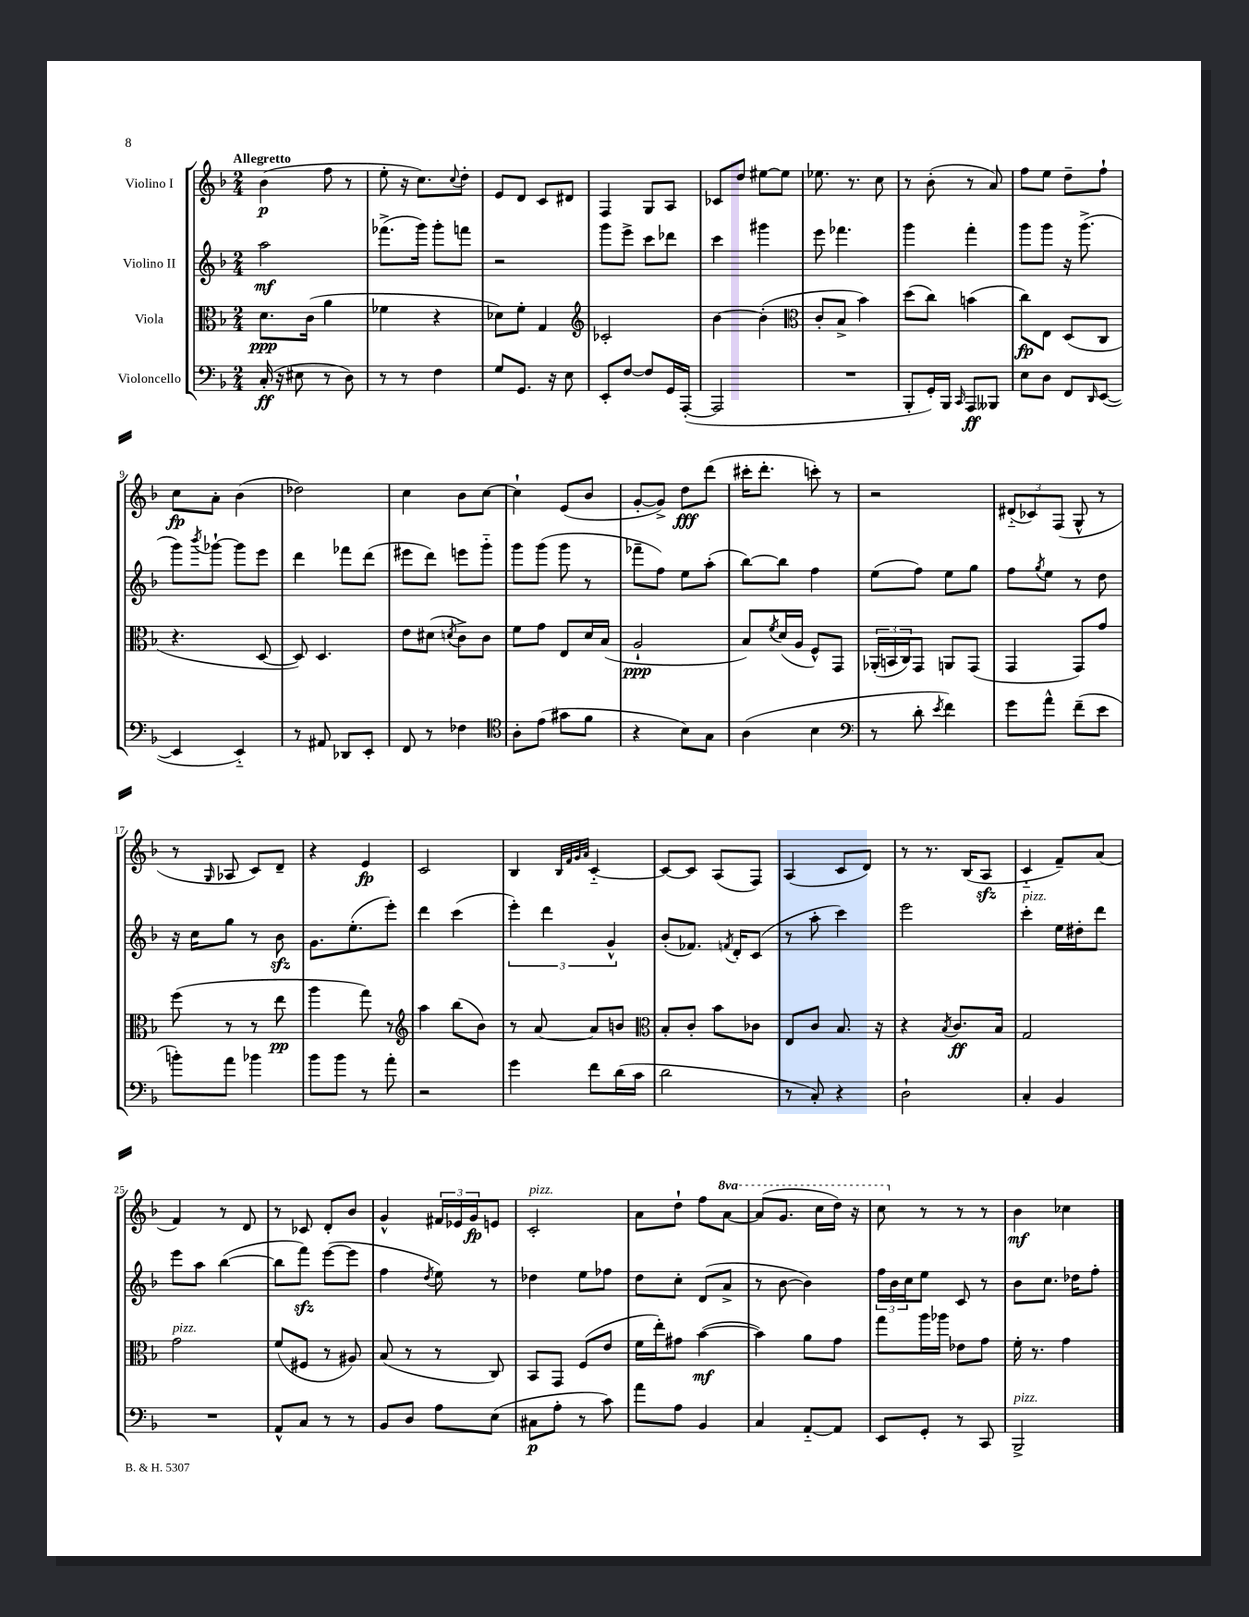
<<
\new StaffGroup <<
\new Staff = "s0" \with { instrumentName = "Violino I" } {
    \clef treble \key f \major \numericTimeSignature \time 2/4 \set Staff.ottavationMarkups = #ottavation-simple-ordinals \tempo "Allegretto"
    bes'4\p( f''8 r8 |
    e''8-. r16 c''8.) \appoggiatura { c''8 } d''8-. |
    e'8 d'8 c'8 dis'8 |
    f4 g8 a8 |
    ces'8 d''8 eis''8~ eis''8 |
    ees''8. r8. c''8 |
    r8 bes'8-.( r8 a'8) |
    f''8 e''8 d''8-- f''8-! |
    c''8\fp a'8-. bes'4( |
    des''2) |
    c''4 bes'8 c''8~ |
    c''4-! e'8( bes'8 |
    g'8~-. g'8->) d''8\fff d'''8( |
    cis'''16-. d'''8.-. c'''8-.) r8 |
    r2 |
    \tuplet 3/2 { dis'8-_( ces'8) f8( } g8-^ r8 |
    r8 \grace { g16 } aes8 c'8) d'8-- |
    r4 e'4\fp |
    c'2 |
    bes4 \grace { bes32 f'32 g'32 a'32 } c'4~-_ |
    c'8~ c'8 a8( f8) |
    a4( c'8 d'8) |
    r8 r8. bes16( a8\sfz |
    c'4-_ f'8--) a'8( |
    f'4) r8 d'8 |
    r8 ces'8 d'8-. bes'8 |
    g'4-^ \tuplet 3/2 { fis'16 ees'16 g'16\fp } e'8 |
    c'2-.^\markup { \italic "pizz." } |
    a'8 d''8-! f''8 \ottava #1 a''8~ |
    a''8( g''8. c'''16 d'''16) r16 |
    c'''8 \ottava #0 r8 r8 r8 |
    bes'4\mf ces''4 \bar "|." |
}
\new Staff = "s1" \with { instrumentName = "Violino II" } {
    \clef treble \key f \major \numericTimeSignature \time 2/4
    a''2\mf |
    fes'''8.->( g'''16) g'''8-. f'''8 |
    r2 |
    g'''8 e'''8-> c'''8 des'''8 |
    c'''4 gis'''4 |
    e'''8 fes'''4. |
    g'''4 f'''4-. |
    g'''8 g'''8 r16 g'''8.->( |
    g'''8) \acciaccatura { bes'''8 } ges'''8~-! ges'''8 e'''8 |
    d'''4 fes'''8 d'''8( |
    eis'''8 d'''8) e'''8 g'''8-_ |
    g'''8 g'''8( g'''8 r8 |
    fes'''8-- f''8) e''8 a''8-.( |
    bes''8~) bes''8 f''4 |
    e''8( f''8) e''8 g''8 |
    f''8 \acciaccatura { g''8 } e''8 r8 d''8 |
    r16 c''16 g''8 r8 bes'8\sfz |
    g'8. e''8.-.( e'''8-.) |
    d'''4 c'''4( |
    \tuplet 3/2 { e'''4-.) d'''4 g'4-^ } |
    bes'8-.( fes'8.) \acciaccatura { f'8 } d'16-. c'8( |
    r8 a''8-. c'''4) |
    e'''2 |
    c'''4-.^\markup { \italic "pizz." } e''16 dis''16-. d'''8 |
    e'''8 a''8 bes''4~( |
    bes''8 f'''8\sfz) e'''8~( e'''8 |
    f''4 \acciaccatura { d''8 } e''8) r8 |
    des''4 e''8 fes''8 |
    d''8 c''8-. d'8( a'8-> |
    r8 bes'8~ bes'4) |
    \tuplet 3/2 { f''16 bes'16 c''16 } e''8 c'8 r8 |
    bes'8 c''8. des''16 f''8-. \bar "|." |
}
\new Staff = "s2" \with { instrumentName = "Viola" } {
    \clef alto \key f \major \numericTimeSignature \time 2/4
    d'8.\ppp c'16( a'4 |
    fes'4 r4 |
    des'8) f'8-. g4 |
    \clef treble ces'2-. |
    bes'4~ bes'4-.( |
    \clef alto c'8-. bes8-> bes'4) |
    d''8( c''8) b'4( |
    c''8\fp) e8 d8( c8 |
    r4. d8~ |
    d8) d4. |
    e'8 dis'8( \acciaccatura { d'8 } c'8->) c'8 |
    f'8 g'8 e8 d'16 bes16( |
    a2-!\ppp |
    bes8) \acciaccatura { f'8 } d'16( a16 f8-^) g,8 |
    \tuplet 3/2 { aes,16-.( b,16 c16) } g,8 a,8 g,8( |
    g,4 g,8) g'8 |
    f''8( r8 r8 e''8\pp |
    a''4 g''8) r8 |
    \clef treble a''4 bes''8( bes'8) |
    r8 a'8~ a'8 b'8 |
    \clef alto bes8-. c'8-. bes'8 ces'8 |
    e8 c'8 bes8. r16 |
    r4 \acciaccatura { bes8 } c'8.\ff bes16 |
    g2 |
    g'2^\markup { \italic "pizz." } |
    f'8( fis8 r8 ais8) |
    bes8( r8 r8 c8) |
    bes,8 g,8 f8( e'8 |
    f'16 e''16-.) gis'8 bes'4~\mf( |
    bes'4) a'8 g'8 |
    g''8 a''16 aes''16 ees'8 g'8 |
    f'16-. r8. g'4 \bar "|." |
}
\new Staff = "s3" \with { instrumentName = "Violoncello" } {
    \clef bass \key f \major \numericTimeSignature \time 2/4
    c16-.\ff( r16 eis8 r8 d8) |
    r8 r8 f4 |
    g8 g,8. r16 e8 |
    e,8-. f8~ f8 g,16 a,,16~-.( |
    a,,2 |
    R2 |
    bes,,8-. g,16-.) bes,,16 \grace { c,16 } a,,8\ff beses,,8 |
    e8 d8 f,8 \grace { d,16 } e,8~( |
    e,4 e,4-_) |
    r8 ais,8 des,8 e,8-. |
    f,8 r8 fes4 |
    \clef tenor a8-. e'8( gis'8 f'8 |
    r4 bes8) g8 |
    a4( bes4 |
    \clef bass r8 d'8-. \acciaccatura { e'8 } f'4) |
    g'8 a'8-^ f'8--( e'8 |
    b'8-.) a'8 bes'4 |
    bes'8 bes'8 r8 a'8-. |
    r2 |
    g'4 f'8 d'16( c'16 |
    d'2 |
    r8 c8-.) r4 |
    d2-! |
    c4-. bes,4 |
    R2 |
    a,8-^ c8 r8 r8 |
    bes,8 d8 a8 e8( |
    cis8\p a8-. r8 c'8) |
    a'8 a8 bes,4 |
    c4 a,8~-_ a,8 |
    e,8 g,8-. r8 c,8 |
    bes,,2->^\markup { \italic "pizz." } \bar "|." |
}
>>
>>
